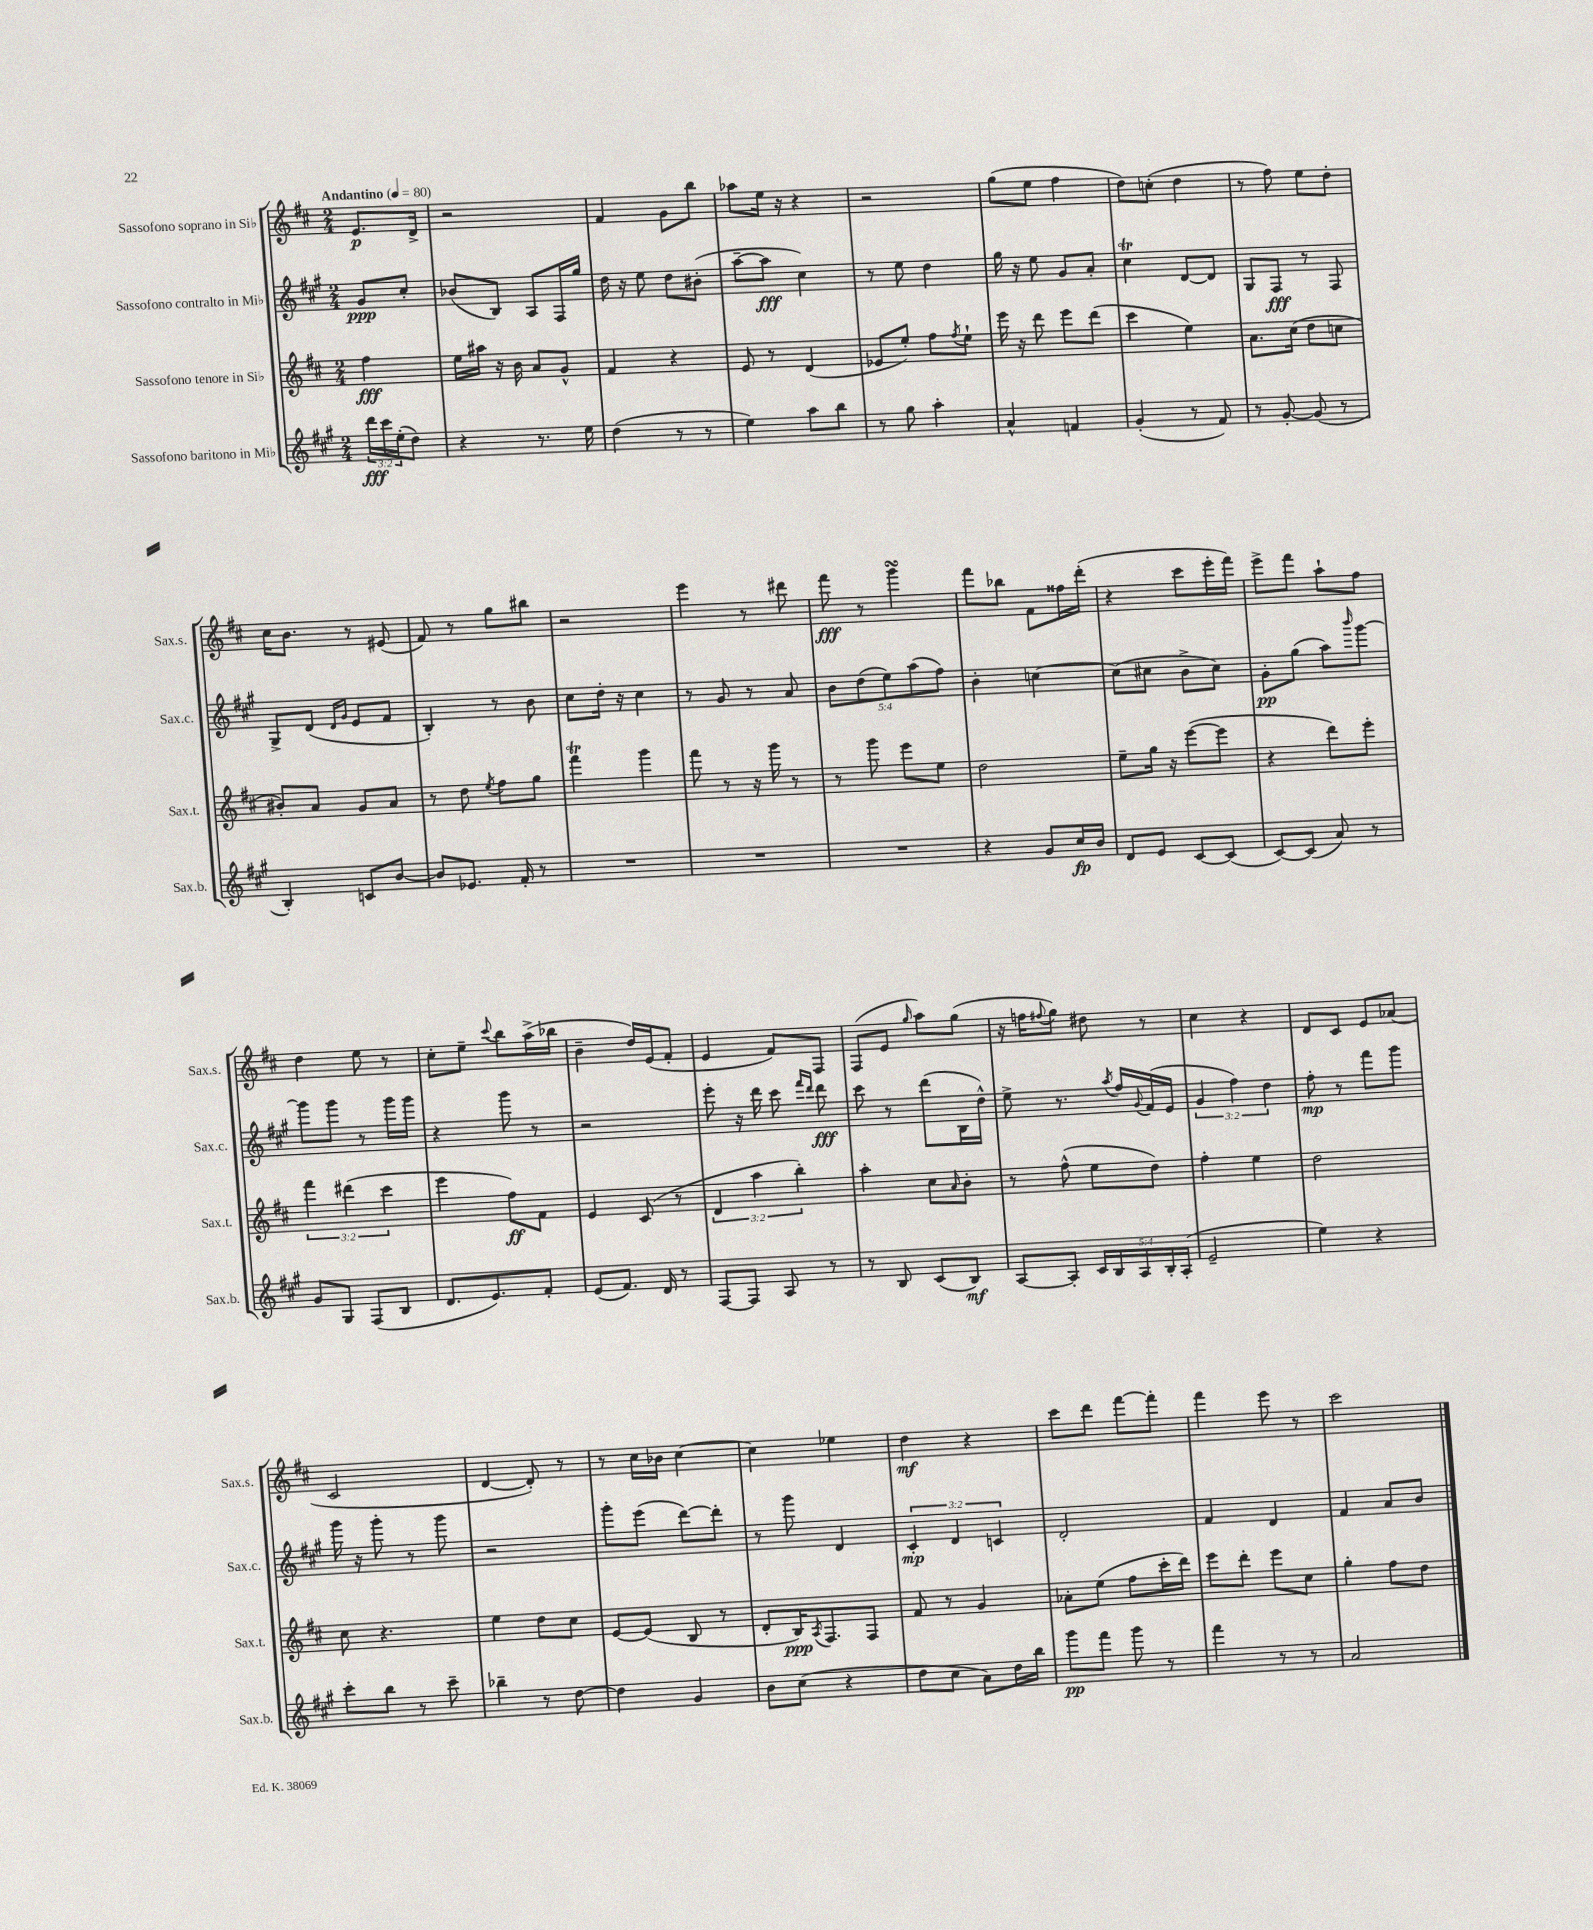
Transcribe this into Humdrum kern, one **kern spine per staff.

**kern	**kern	**kern	**kern
*staff4	*staff3	*staff2	*staff1
*clefG2	*clefG2	*clefG2	*clefG2
*k[f#c#g#]	*k[f#c#]	*k[f#c#g#]	*k[f#c#]
*M2/4	*M2/4	*M2/4	*M2/4
*MM80	*MM80	*MM80	*MM80
24ddd	4ff#	8g#	8.e
24ccc#	.	.	.
(24ee'	.	.	.
8dd)	.	8cc#'	.
.	.	.	16d^
=	=	=	=
4r	16ee	(8b-	2r
.	16aa#	.	.
.	16r	8B)	.
.	16b	.	.
8.r	8a	8A	.
.	8g^^	16F#	.
16ee	.	16gg#	.
=	=	=	=
(4dd	4f#	16dd	4f#
.	.	16r	.
.	.	8ee	.
8r	4r	8dd	8g
8r	.	(8b#'	8bb
=	=	=	=
4ee)	8e	[8aa~	8aa-
.	8r	8aa]	16ee
.	.	.	16r
8aa	(4d	4cc#)	4r
8bb	.	.	.
=	=	=	=
8r	8e-	8r	2r
8gg#	8ee')	8ee	.
4aa'	8ff#	4dd	.
.	8qff#	.	.
.	8ee`	.	.
=	=	=	=
4a^^	16eee	16gg#	(8gg
.	16r	16r	.
.	8ddd	8ee	8ee
4f	8eee	8g#	4ff#
.	(8ddd	8a'	.
=	=	=	=
(4g#'	4ccc#	4cc#	8dd)
.	.	.	(8cc'
8r	4ee)	[8d	4dd
8f#)	.	8d]	.
=	=	=	=
8r	8.a	8G#	8r
[8g#'	.	8F#	8ff#)
.	(16cc#	.	.
(8g#]	8dd	8r	8ee
8r	8cc	8F#	8dd'
=	=	=	=
4B')	8b#')	8G#^	16cc#
.	.	.	8.b
.	8a	(8d	.
.	.	16qqd	.
.	.	16qqg#	.
8c	8g	8e	8r
[8b	8a	8f#	(8e#
=	=	=	=
8b]	8r	4B')	8f#)
8.e-	8dd	.	8r
.	8qee	.	.
.	8ff#	8r	8gg
16f#'	.	.	.
8r	8gg	8b	8bb#
=	=	=	=
2r	4fff#	8cc#	2r
.	.	16dd'	.
.	.	16r	.
.	4ggg	4cc#	.
=	=	=	=
2r	8fff#	8r	4eee
.	8r	8g#	.
.	16r	8r	8r
.	16ggg	.	.
.	8r	8a	8ddd#
=	=	=	=
2r	8r	10b	8fff#
.	.	(10dd	.
.	8ggg	.	8r
.	.	10ee)	.
.	8eee	.	4ggg
.	.	(10aa	.
.	8ee	.	.
.	.	10ff#)	.
=	=	=	=
4r	2dd	4b'	8fff#
.	.	.	8bb-
8g#	.	[4cc	8f#
16cc#	.	.	16ff##
16b	.	.	(16ddd'
=	=	=	=
8d	8ee~	(8cc]	4r
8e	16gg	8cc#	.
.	16r	.	.
[8c#	([8eee	8b^	8ccc#
(8c#]	8eee]	8cc#)	16eee'
.	.	.	16fff#)
=	=	=	=
[8c#)	4r	8g#'	8eee^
(8c#]	.	(8gg#	8fff#
8a)	8ddd)	8aa)	8aa`
.	.	16qqbbb	.
8r	8eee'	[8ggg#	8ff#
=	=	=	=
8g#	6fff#	8ggg#]	4dd
8G#	.	8ggg#	.
.	(6ddd#	.	.
(8F#	.	8r	8ee
.	6ccc#	.	.
8B	.	16ggg#	8r
.	.	16ggg#	.
=	=	=	=
8.d	4eee	4r	8cc#'
.	.	.	8ee~
8.e)	.	.	.
.	.	.	8qqccc#
.	8ff#)	8ggg#	8bb
8f#'	8f#	8r	(16aa^
.	.	.	16bb-
=	=	=	=
(8e	4e	2r	4b~
8.f#)	.	.	.
.	(8c#	.	16dd)
16d	.	.	(16e
8r	8r	.	8f#'
=	=	=	=
[8F#	6d	8eee'	4e
8F#]	.	16r	.
.	6aa	.	.
.	.	16ddd	.
8A	.	8ccc#	8f#)
.	6bb')	.	.
.	.	16qqfff#	.
.	.	16qqddd	.
8r	.	8ddd	8F#
=	=	=	=
8r	4aa'	8ccc#	(8F#
8B	.	8r	8e
.	.	.	16qqgg
(8c#	8cc#	(8ddd	8aa)
.	16qqa	.	.
8B)	8b'	16B	(8gg
.	.	16dd^^)	.
=	=	=	=
[8A	8r	8ee^	16r
.	.	.	16ff
.	.	.	8qqff#
8A']	(8ff#^^	8.r	8gg)
20c#	8ee	.	8dd#
20B	.	.	.
.	.	8qaa	.
.	.	16ff#	.
20A	.	.	.
.	.	8qqg#	.
.	8dd)	(16f#	8r
20B'	.	.	.
.	.	16e	.
(20A'	.	.	.
=	=	=	=
2e~	4ff#'	6g#	4cc#
.	.	6ff#)	.
.	4ee	.	4r
.	.	6dd	.
=	=	=	=
4ee)	2dd	8ff#'	8d
.	.	8r	8c#
4r	.	8fff#	8e
.	.	8ggg#	(8a-
=	=	=	=
8ccc#'	8cc#	16ggg#	2c#
.	.	16r	.
8bb	4.r	8ggg#'	.
8r	.	8r	.
8ccc#~	.	8ggg#	.
=	=	=	=
4bb-~	4ee	2r	[4d
8r	8dd	.	8d'])
[8dd	8cc#	.	8r
=	=	=	=
4dd]	[8e	8ggg#'	8r
.	(8e]	(8eee	16cc#
.	.	.	16b-
4g#	8B	[8ddd)	[4cc#
.	8r	8ddd']	.
=	=	=	=
8b	8d'	8r	4cc#]
(8cc#	16B)	8ggg#	.
.	8qA	.	.
.	8.F#	.	.
4r	.	4d	4ee-
.	8F#	.	.
=	=	=	=
8dd	8f#	6c#'	4dd
8cc#	8r	.	.
.	.	6d	.
8a)	4g	.	4r
.	.	6c	.
16dd	.	.	.
16bb	.	.	.
=	=	=	=
8ggg#	8a-'	2d'	8ccc#
8fff#	(8ee	.	8ddd
8ggg#	8ff#	.	[8fff#
8r	16ccc#'	.	8fff#']
.	16ddd)	.	.
=	=	=	=
4fff#	8eee	4f#	4fff#
.	8ddd'	.	.
8r	8eee	4d	8eee
8r	8cc#	.	8r
=	=	=	=
2a	4gg'	4f#	2ccc#
.	8ff#	8a	.
.	8dd	8b	.
==	==	==	==
*-	*-	*-	*-
